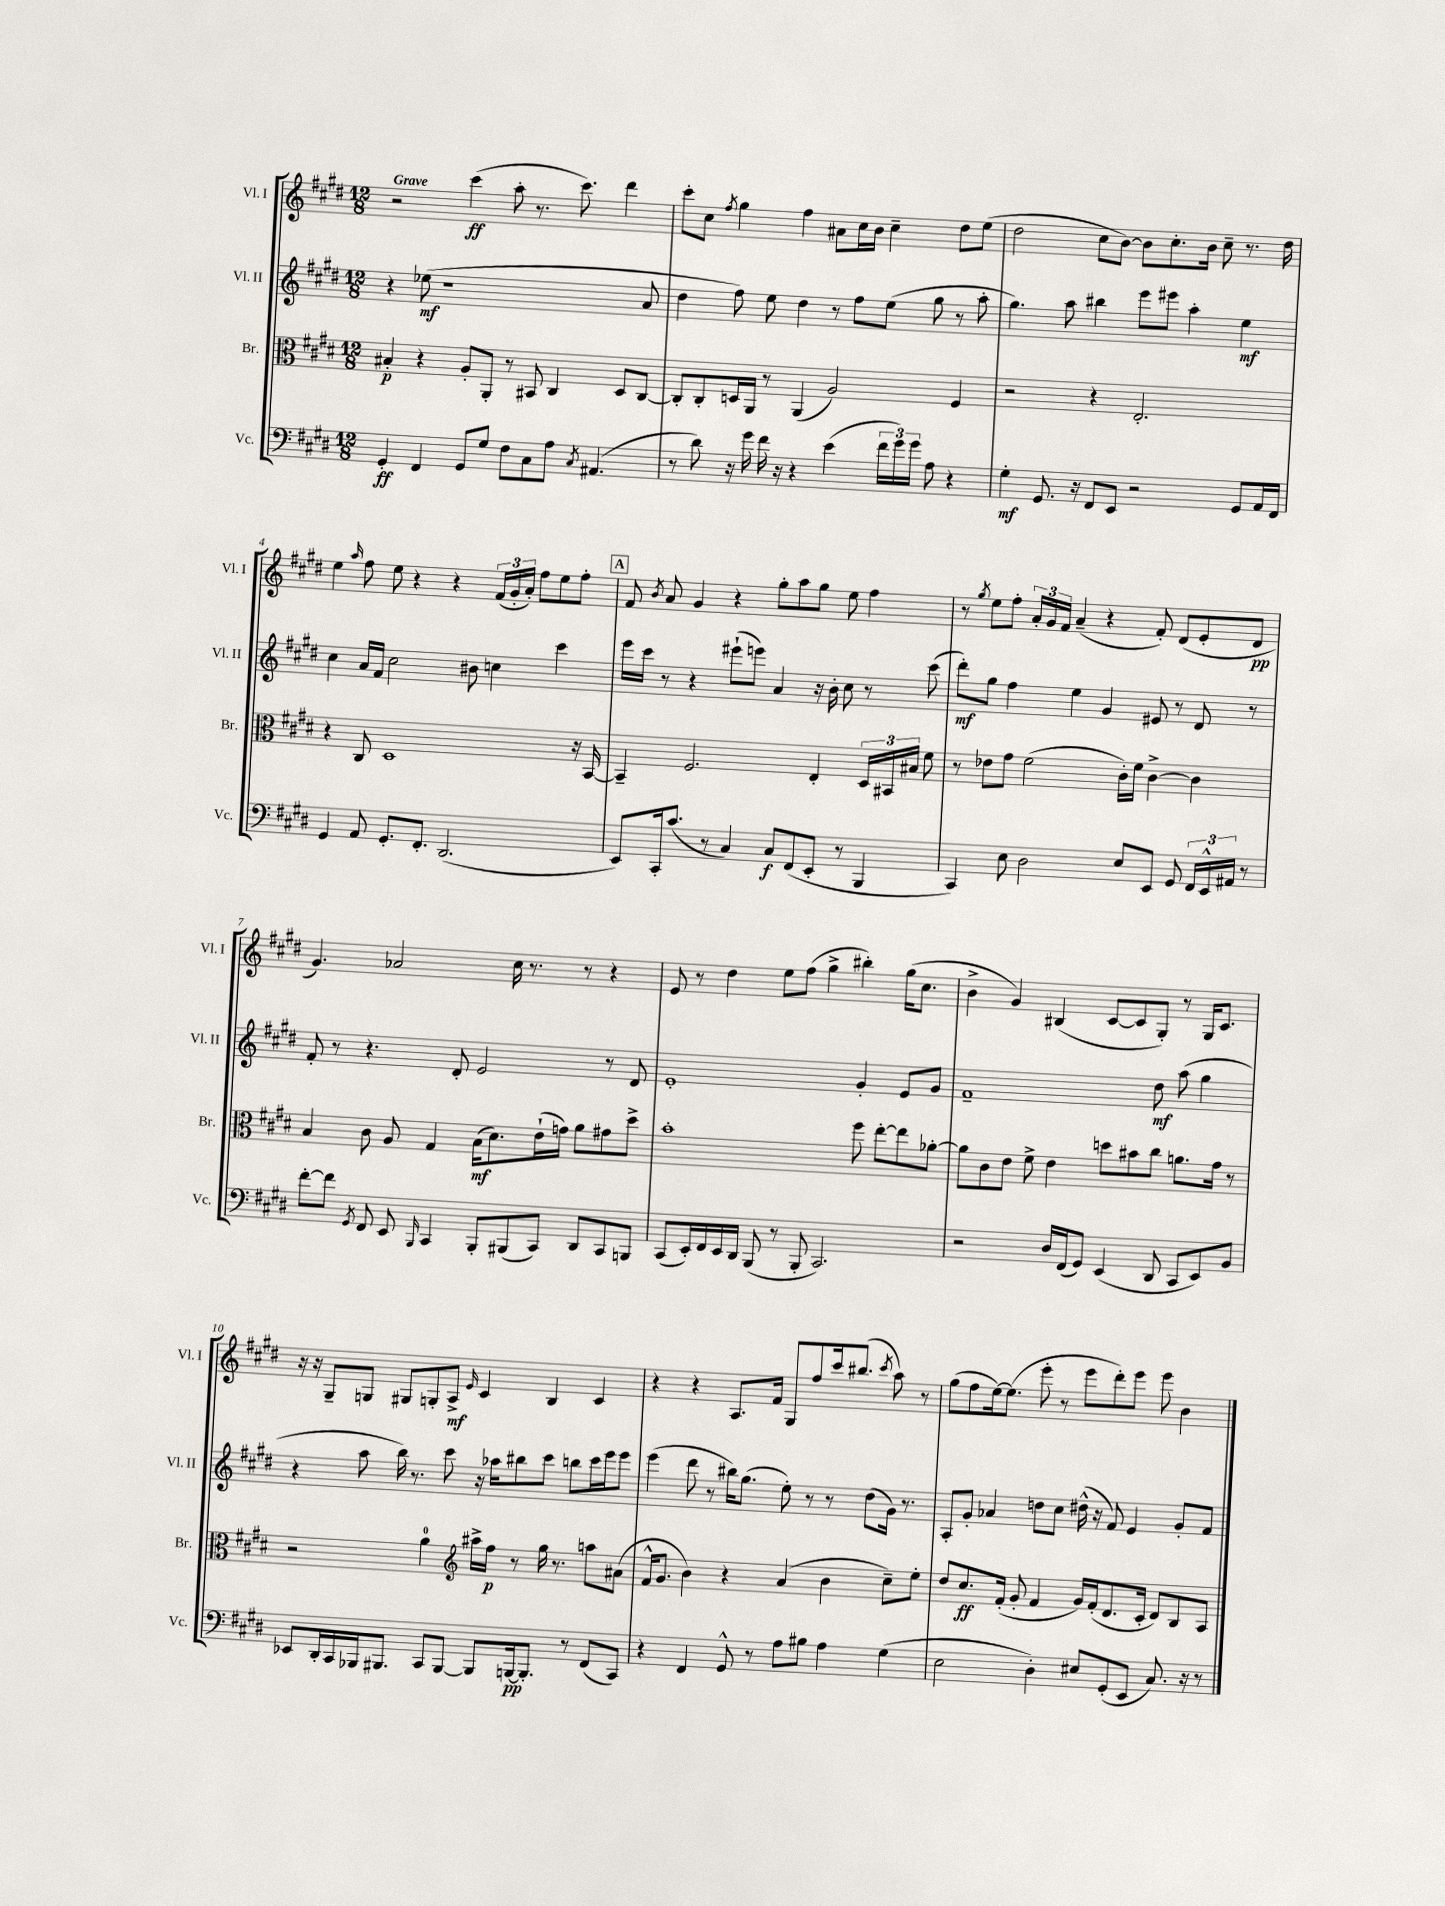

**kern	**kern	**kern	**kern
*staff4	*staff3	*staff2	*staff1
*clefF4	*clefC3	*clefG2	*clefG2
*k[f#c#g#d#]	*k[f#c#g#d#]	*k[f#c#g#d#]	*k[f#c#g#d#]
*M12/8	*M12/8	*M12/8	*M12/8
4GG#'	4B#'	4r	2r
4FF#	4r	(8ee-	.
.	.	1r	.
8GG#	8A'	.	(4ccc#
8G#	8AA'	.	.
8F#	8r	.	8aa'
8C#	8BB#	.	8.r
8A	4C#	.	.
.	.	.	8.ccc#)
8qC#	.	.	.
(4.AA#	.	.	.
.	8D#	.	4ddd#
.	[8C#	8a	.
=	=	=	=
8r	8C#']	4dd#	8ccc#'
8d#)	8C#'	.	8cc#
.	.	.	8qff#
16r	16D	8ff#)	4gg#
16g#	16AA	.	.
16f#	8r	8ee	.
16r	.	.	.
4r	(4AA	4dd#	4ff#
(4e	2A)	8r	8a#
.	.	8ff#	16cc#
.	.	.	16b
24f#	.	(8ee	4cc#~
24g#)	.	.	.
24g#	.	.	.
8A	.	8gg#	.
4r	4F#	8r	8dd#
.	.	8aa'	(8ee
=	=	=	=
4G#'	2r	4.gg#)	2dd#
8.GG#	.	.	.
.	.	8aa	.
16r	.	.	.
8FF#	4r	4bb#	8cc#
8EE	.	.	[8b)
2r	2.E'	8eee	8b]
.	.	8eee#	8.cc#'
.	.	4aa'	.
.	.	.	16b
.	.	.	8cc#~
8GG#	.	4ee	8.r
16AA	.	.	.
16FF#	.	.	16dd#
=	=	=	=
4GG#	4r	4cc#	4ee
.	.	.	16qqaa
8AA	8C#	16a	8ff#
.	.	16f#	.
8.GG#'	1D#	2cc#	8ee
.	.	.	4r
8.FF#'	.	.	.
(2.DD#	.	.	4r
.	.	8b#	.
.	.	4cc	(24f#
.	.	.	24g#'
.	.	.	24a')
.	.	.	8ff#
.	.	4ccc#	8ee
.	16r	.	8ff#'
.	[16BB	.	.
=	=	=	=
8EE)	4BB~]	16eee	8f#
.	.	16ccc#	.
.	.	.	8qb
16CC#'	.	8r	8a
(8.c#	.	.	.
.	2.F#	4r	4g#
8r	.	.	.
4C#)	.	(8eee#`	4r
.	.	8eee)	.
8C#	.	4a	8gg#'
(8FF#	.	.	8aa
8EE'	4E'	16r	8gg#
.	.	16b'	.
8r	.	8cc#	8ee
4BBB	24D#	8r	4ff#
.	24BB#	.	.
.	24B#	.	.
.	8f#	(8ccc#	.
=	=	=	=
4CC#)	8r	8ddd#')	8r
.	.	.	8qgg#
.	8e-	8gg#	8ee
8E	8g#	4ff#	8ff#'
2D#	(2f#	.	24a'
.	.	.	24g#
.	.	.	24f#
.	.	4ee	(4a~
.	.	4g#	4r
8E	16c#')	.	.
.	16f#	.	.
8EE	[4c#^	8e#	8f#')
8GG#	.	8r	(8d#
24FF#	4c#]	8d#	8e'
24EE^^	.	.	.
24AA#	.	.	.
8r	.	8r	8d#
=	=	=	=
[8f#'	4B	8f#'	4.g#)
8f#]	.	8r	.
8qGG#	.	.	.
8FF#	8c#	4.r	.
8EE	8A	.	2a-
16qqBBB	.	.	.
4CC#	4G#	.	.
.	.	8d#'	.
8BBB'	(16B	2e	.
.	8.d#)	.	.
(8BBB#	.	.	16cc#
.	.	.	8.r
8CC#)	(16e`	.	.
.	16g)	.	.
8DD#	8a	.	8r
8CC#	8g#	8r	4r
8BBB	8dd#^	8d#	.
=	=	=	=
(8CC#	1b'	1e'	8e
16EE')	.	.	8r
16FF#	.	.	.
16EE	.	.	4dd#
16DD#	.	.	.
(8BBB	.	.	.
8r	.	.	8ee
8BBB'	.	.	(8ff#
2.CC#)	.	.	4gg#^
.	8ff#	4g#'	4bb#')
.	[8ee'	.	.
.	8ee]	8e	(16gg#
.	.	.	8.cc#
.	[8a-'	8g#	.
=	=	=	=
2r	8a-]	1f#~	4b^
.	8c#	.	.
.	8e	.	4g#)
.	8f#^	.	.
16D#	4e	.	(4B#
(16FF#	.	.	.
8GG#)	.	.	.
(4EE	8dd	.	[8c#
.	8b#	.	8c#]
8DD#	8cc#	8dd#	8G#')
8CC#	8.a	(8aa	8r
8EE)	.	4gg#	16G#
.	16g#	.	8.c#
8BB	8r	.	.
=	=	=	=
8EE-	2r	4r	16r
.	.	.	16r
16DD#'	.	.	8G#~
16CC#	.	.	.
16BBB-	.	8aa	8G
8.BBB#	.	.	.
.	.	16bb)	8G#
.	.	8.r	.
8CC#	4a	.	8G'
[8BBB#	.	8ccc#	8A^
*	*clefG2	*	*
.	.	.	16qqe
8BBB#]	16aa#^	16r	4c#
.	16ff#	16aa-	.
[16BBB	8r	8bb#	.
8.BBB']	.	.	.
.	16gg#	8ccc#	4B
.	8.r	.	.
8r	.	8bb	.
(8FF#	8aa	16ccc#	4c#
.	.	16eee	.
8CC#)	(8a#	8eee	.
=	=	=	=
4r	16f#^^	(4eee	4r
.	8.g#	.	.
4FF#	4b)	8ddd#	4r
.	.	8r	.
8GG#^^	4r	16bb#)	8.A
.	.	(8.gg#	.
8r	.	.	.
.	.	.	16f#
8A	(4a	8ee')	8G#
8B#	.	8r	8ff#
4A	4b	8r	16ccc#
.	.	.	(8.bb#
.	.	(8dd#	.
.	.	.	8qccc#
(4G#	8cc#~)	16g#)	8aa)
.	.	8.r	.
.	8ee'	.	8r
=	=	=	=
2E	8dd#	8A'	(8gg#
.	8.cc#	8g#'	8ff#
.	.	4a-	[16ee)
.	(16f#'	.	(8.ee]
.	8g#'	.	.
4D#')	4f#	8dd	8eee'
.	.	8cc#	8r
8E#	16g#)	(16dd#^^	8eee
.	(16f#'	16r	.
(8GG#'	8.d#	8f#)	8ddd#')
8EE	.	4e	8eee
.	16c#'	.	.
8.C#)	8d#)	.	8eee
.	8B	8g#'	4b
16r	.	.	.
8r	8A	8f#	.
==	==	==	==
*-	*-	*-	*-
